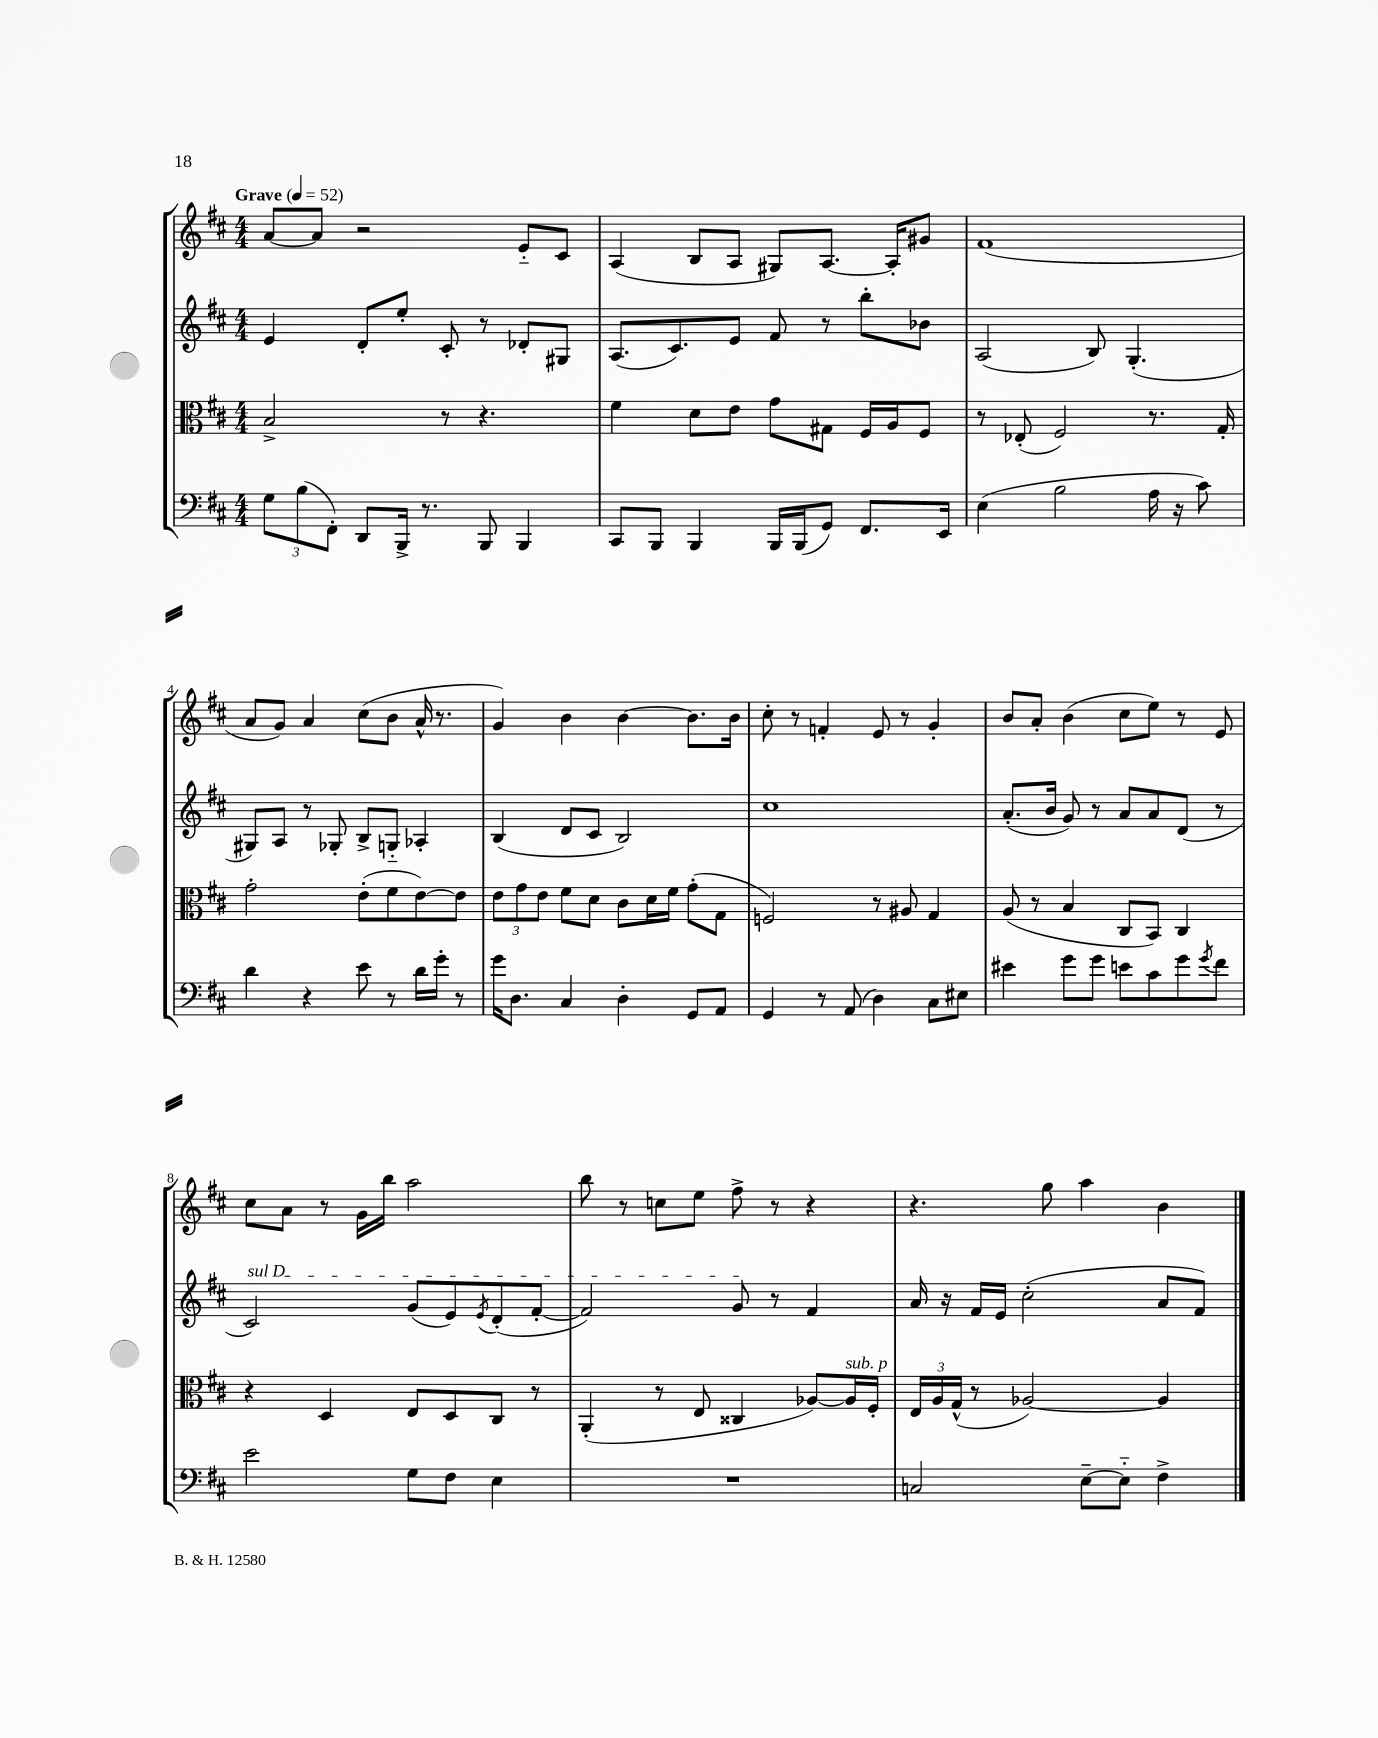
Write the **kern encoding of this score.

**kern	**kern	**kern	**kern
*staff4	*staff3	*staff2	*staff1
*clefF4	*clefC3	*clefG2	*clefG2
*k[f#c#]	*k[f#c#]	*k[f#c#]	*k[f#c#]
*M4/4	*M4/4	*M4/4	*M4/4
*MM52	*MM52	*MM52	*MM52
12G	2B^	4e	[8a
(12B	.	.	.
.	.	.	8a]
12FF#')	.	.	.
8DD	.	8d'	2r
16BBB^	.	8ee'	.
8.r	.	.	.
.	8r	8c#'	.
8BBB	4.r	8r	.
4BBB	.	8d-'	8e'~
.	.	8G#	8c#
=	=	=	=
8CC#	4f#	(8.A	(4A
8BBB	.	.	.
.	.	8.c#)	.
4BBB	8d	.	8B
.	8e	8e	8A
16BBB	8g	8f#	8G#)
(16BBB	.	.	.
8GG)	8G#	8r	[8.A
8.FF#	16F#	8bb'	.
.	16A	.	16A']
.	8F#	8b-	8g#
16EE	.	.	.
=	=	=	=
(4E	8r	(2A	(1f#
.	(8E-'	.	.
2B	2F#)	.	.
.	.	8B)	.
.	.	(4.G'	.
16A	8.r	.	.
16r	.	.	.
8c#)	.	.	.
.	16G'	.	.
=	=	=	=
4d	2g'	8G#)	8a
.	.	8A	8g)
4r	.	8r	4a
.	.	8G-'	.
8e	(8e'	8B^	(8cc#
8r	8f#	8G'~	8b
16d	[8e)	4A-'	16a^^
16g'	.	.	8.r
8r	8e]	.	.
=	=	=	=
16g	12e	(4B	4g)
8.D	.	.	.
.	12g	.	.
.	12e	.	.
4C#	8f#	8d	4b
.	8d	8c#	.
4D'	8c#	2B)	[4b
.	16d	.	.
.	16f#	.	.
8GG	(8g'	.	8.b]
8AA	8G	.	.
.	.	.	16b
=	=	=	=
4GG	2F)	1cc#	8cc#'
.	.	.	8r
8r	.	.	4f'
(8AA	.	.	.
4D)	8r	.	8e
.	8A#	.	8r
8C#	4G	.	4g'
8E#	.	.	.
=	=	=	=
4e#	(8A	(8.a'	8b
.	8r	.	8a'
.	.	16b	.
8g	4B	8g)	(4b
8g	.	8r	.
8e	8C#	8a	8cc#
8c#	8BB)	8a	8ee)
8g	4C#	(8d	8r
8qg	.	.	.
8f#	.	8r	8e
=	=	=	=
2e	4r	2c#)	8cc#
.	.	.	8a
.	4D	.	8r
.	.	.	16g
.	.	.	16bb
8G	8E	(8g	2aa
8F#	8D	8e)	.
.	.	8qe	.
4E	8C#	(8d'	.
.	8r	[8f#'	.
=	=	=	=
1r	(4AA'	2f#])	8bb
.	.	.	8r
.	8r	.	8cc
.	8E	.	8ee
.	4C##	8g	8ff#^
.	.	8r	8r
.	[8A-)	4f#	4r
.	16A-]	.	.
.	16F#'	.	.
=	=	=	=
2C	24E	16a	4.r
.	24A	.	.
.	.	16r	.
.	(24G^^	.	.
.	8r	16f#	.
.	.	16e	.
.	[2A-)	(2cc#'	.
.	.	.	8gg
[8E~	.	.	4aa
8E'~]	.	.	.
4F#^	4A-]	8a	4b
.	.	8f#)	.
==	==	==	==
*-	*-	*-	*-
